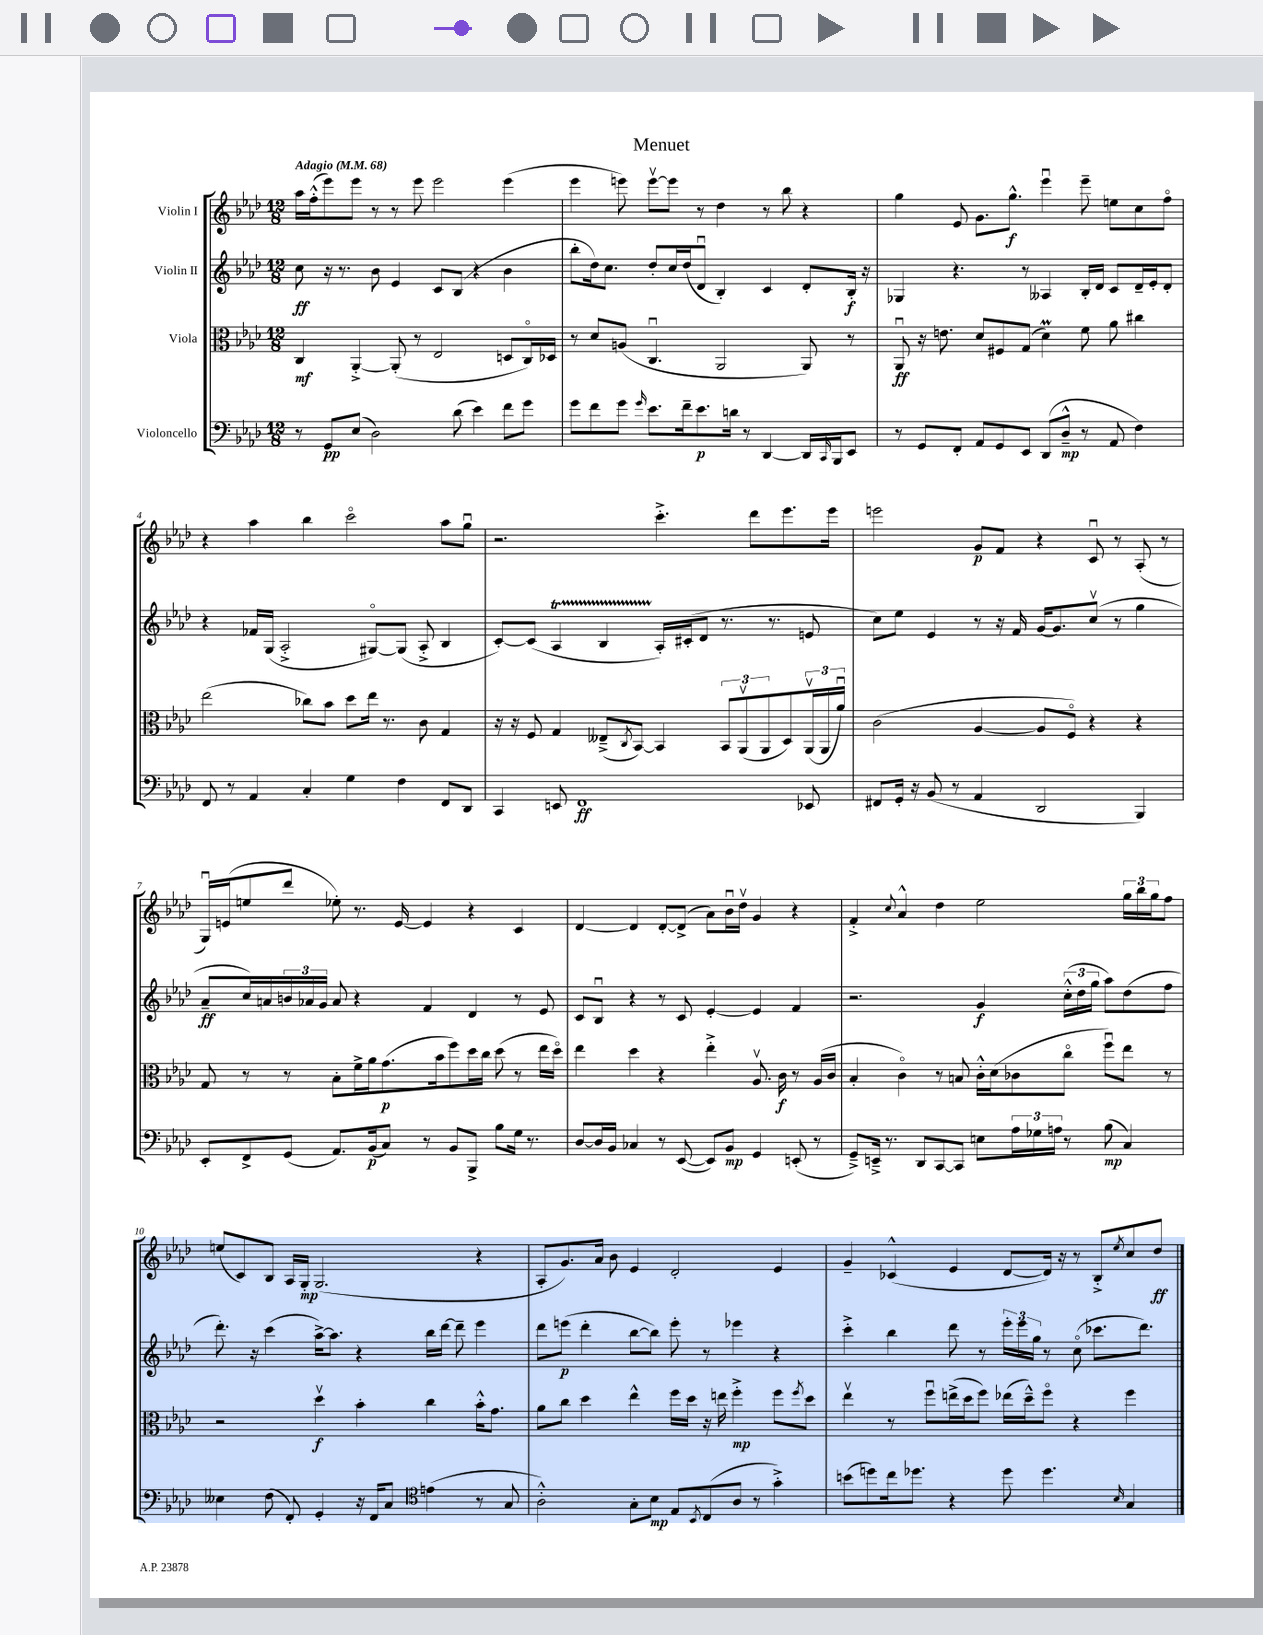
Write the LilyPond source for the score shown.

\header { title = "Menuet" }
<<
\new StaffGroup <<
\new Staff = "s0" \with { instrumentName = "Violin I" } {
    \clef treble \key aes \major \numericTimeSignature \time 12/8 \tempo "Adagio" 4 = 68
    aes''16 f''16-.-^( ees'''8) ees'''8 r8 r8 ees'''8 ees'''2 ees'''4( |
    ees'''4 e'''8) e'''8~\upbow e'''8 r8 des''4 r8 bes''8 r4 |
    g''4 ees'8 g'8. g''8.-^\f ees'''4\downbow ees'''8-- e''8 c''8 f''8\flageolet |
    r4 aes''4 bes''4 c'''2\flageolet aes''8 g''8\downbow |
    r2. c'''4.-.-> des'''8 ees'''8. ees'''16 |
    e'''2 g'8\p f'8 r4 c'8\downbow r8 aes8-.( r8 |
    g16\downbow) e'16( e''8 des'''8 ees''8-.) r8. e'16~ e'4 r4 c'4 |
    des'4~ des'4 des'8~-. des'8->( aes'8) bes'16\downbow des''16\upbow g'4 r4 |
    f'4-.-> \appoggiatura { c''8 } aes'4-^ des''4 ees''2 \tuplet 3/2 { g''16 bes''16 g''16 } f''8 |
    e''8( c'8) bes8 aes16 g16-.\mp g2.( r4 |
    aes8-. g'8.) aes'16 bes'8 ees'4 des'2-. ees'4 |
    g'4-- ces'4-^( ees'4 des'8~ des'16) r16 r8 bes8-.-> \acciaccatura { ees''8 } c''8 des''8\ff \bar "|." |
}
\new Staff = "s1" \with { instrumentName = "Violin II" } {
    \clef treble \key aes \major \numericTimeSignature \time 12/8
    c''8\ff r16 r8. bes'8 ees'4 c'8 bes8( r4 bes'4 |
    bes''8-. des''16) c''8. des''8-. c''16 des''16( des'8\downbow bes4-.) c'4 des'8-. bes16-.\f r16 |
    ges4 r4. r8 aeses4 bes16-. des'16 c'8 des'16-- ees'16-. des'8-. |
    r4 fes'16 g16( aes2-.-> gis8~\flageolet) gis8( aes8-.-> bes4 |
    c'8~-.) c'8( aes4\startTrillSpan bes4 aes16-.\stopTrillSpan) cis'16-.( des'8 r8. r8. e'8 |
    c''8) ees''8 ees'4 r8 r16 f'16 g'16~ g'8. c''8\upbow( r8 g''4 |
    aes'8--\ff c''16) a'16 \tuplet 3/2 { b'16 aes'16 g'16 } aes'8 r4 f'4 des'4 r8 ees'8 |
    c'8 bes8\downbow r4 r8 c'8 ees'4~-. ees'4 f'4 |
    r2. g'4\f \tuplet 3/2 { c''16-.-^( des''16 g''16 } aes''8) des''8( f''8 |
    des'''8.-.) r16 c'''4( aes''16~->) aes''8. r4 bes''16 des'''16~ des'''8-- ees'''4 |
    des'''8 e'''8\p( des'''4-. bes''8~ bes''8) e'''8-. r8 ees'''4 r4 |
    c'''4-.-> bes''4 des'''8 r8 \tuplet 3/2 { ees'''16-. ees'''16 g''16 } r8 c''8\flageolet( ces'''8. des'''8.) \bar "|." |
}
\new Staff = "s2" \with { instrumentName = "Viola" } {
    \clef alto \key aes \major \numericTimeSignature \time 12/8
    c4\mf aes,4~-.-> aes,8-.( r8 ees2 d8 c16\flageolet) des16 |
    r8 des'8 a8( c4.\downbow aes,2 aes,8) r8 |
    aes,8\downbow\ff r16 e'8. des'8 fis8 g8( des'4\prall) f'8 aes'8 cis''4 |
    ees''2( ces''8) bes'8 des''8 ees''16 r8. c'8 g4 |
    r16 r16 f8 g4 eeses8--->( \acciaccatura { c8 } bes,8~) bes,4 \tuplet 3/2 { bes,8 aes,8\upbow( aes,8 } des8) \tuplet 3/2 { aes,16\upbow( aes,16 aes'16\downbow) } |
    c'2( aes4~ aes8 f8\flageolet) r4 r4 |
    g8 r8 r8 bes8-. f'16-> aes'16 g'8.\p( bes'16 f''8) des''16 c''16 des''8( r8 ees''16 des''16\flageolet) |
    ees''4 des''4 r4 ees''4-.-> aes8.\upbow c'16\f r8 aes16( c'16 |
    bes4-. c'4\flageolet) r8 b8 c'16-.-^ des'16( ces'8 c''8\flageolet f''8\downbow) ees''8 r8 |
    r2 des''4\upbow\f bes'4-. c''4 bes'16-.-^ g'8. |
    aes'8 c''8 des''4 ees''4-^ f''16 des''16 r16 e''16 f''4-.->\mp f''8 \acciaccatura { f''8 } des''8 |
    ees''4\upbow r8 f''8\downbow e''16->( des''16 f''8) ees''16( des''16---^) f''8\flageolet r4 f''4 \bar "|." |
}
\new Staff = "s3" \with { instrumentName = "Violoncello" } {
    \clef bass \key aes \major \numericTimeSignature \time 12/8
    r8 g,8\pp ees8( des2) des'8( ees'4) f'8 g'8 |
    g'8 f'8 g'8 \grace { g'16 } ees'8. f'16-- ees'8.\p d'16 r8 des,4~ des,16 \grace { c,16 } bes,,16 ees,8 |
    r8 g,8 f,8-. aes,8 g,8 ees,8 des,8( des8---^\mp r8 aes,8 f4) |
    f,8 r8 aes,4 c4-. g4 f4 f,8 des,8 |
    c,4 e,8 f,1\ff ees,8 |
    fis,8 g,16-. r16 bes,8( r8 aes,4 des,2 bes,,4) |
    ees,8-. f,8-> g,8( aes,8.) bes,16\p( c8) r8 bes,8 bes,,8-> bes8 g16 r8. |
    des8~ des16 bes,16 ces4 r8 ees,8~( ees,8) bes,8\mp g,4 e,8-.( r8 |
    g,8--->) e,16---> r8. des,8 c,8~ c,8 e8 \tuplet 3/2 { aes16 ges16 a16 } r8 bes8\mp( c4) |
    eeses4 f8( f,8-.) g,4-. r16 f,16 c8 \clef tenor e'4( r8 g8 |
    aes2-.-^) g8-. bes8\mp ees8 \acciaccatura { bes,8 } c8( aes8 r8 g'4-.->) |
    b'8( d''8) c''16 des''8. r4 des''8 des''4. \grace { bes16 } g4 \bar "|." |
}
>>
>>
